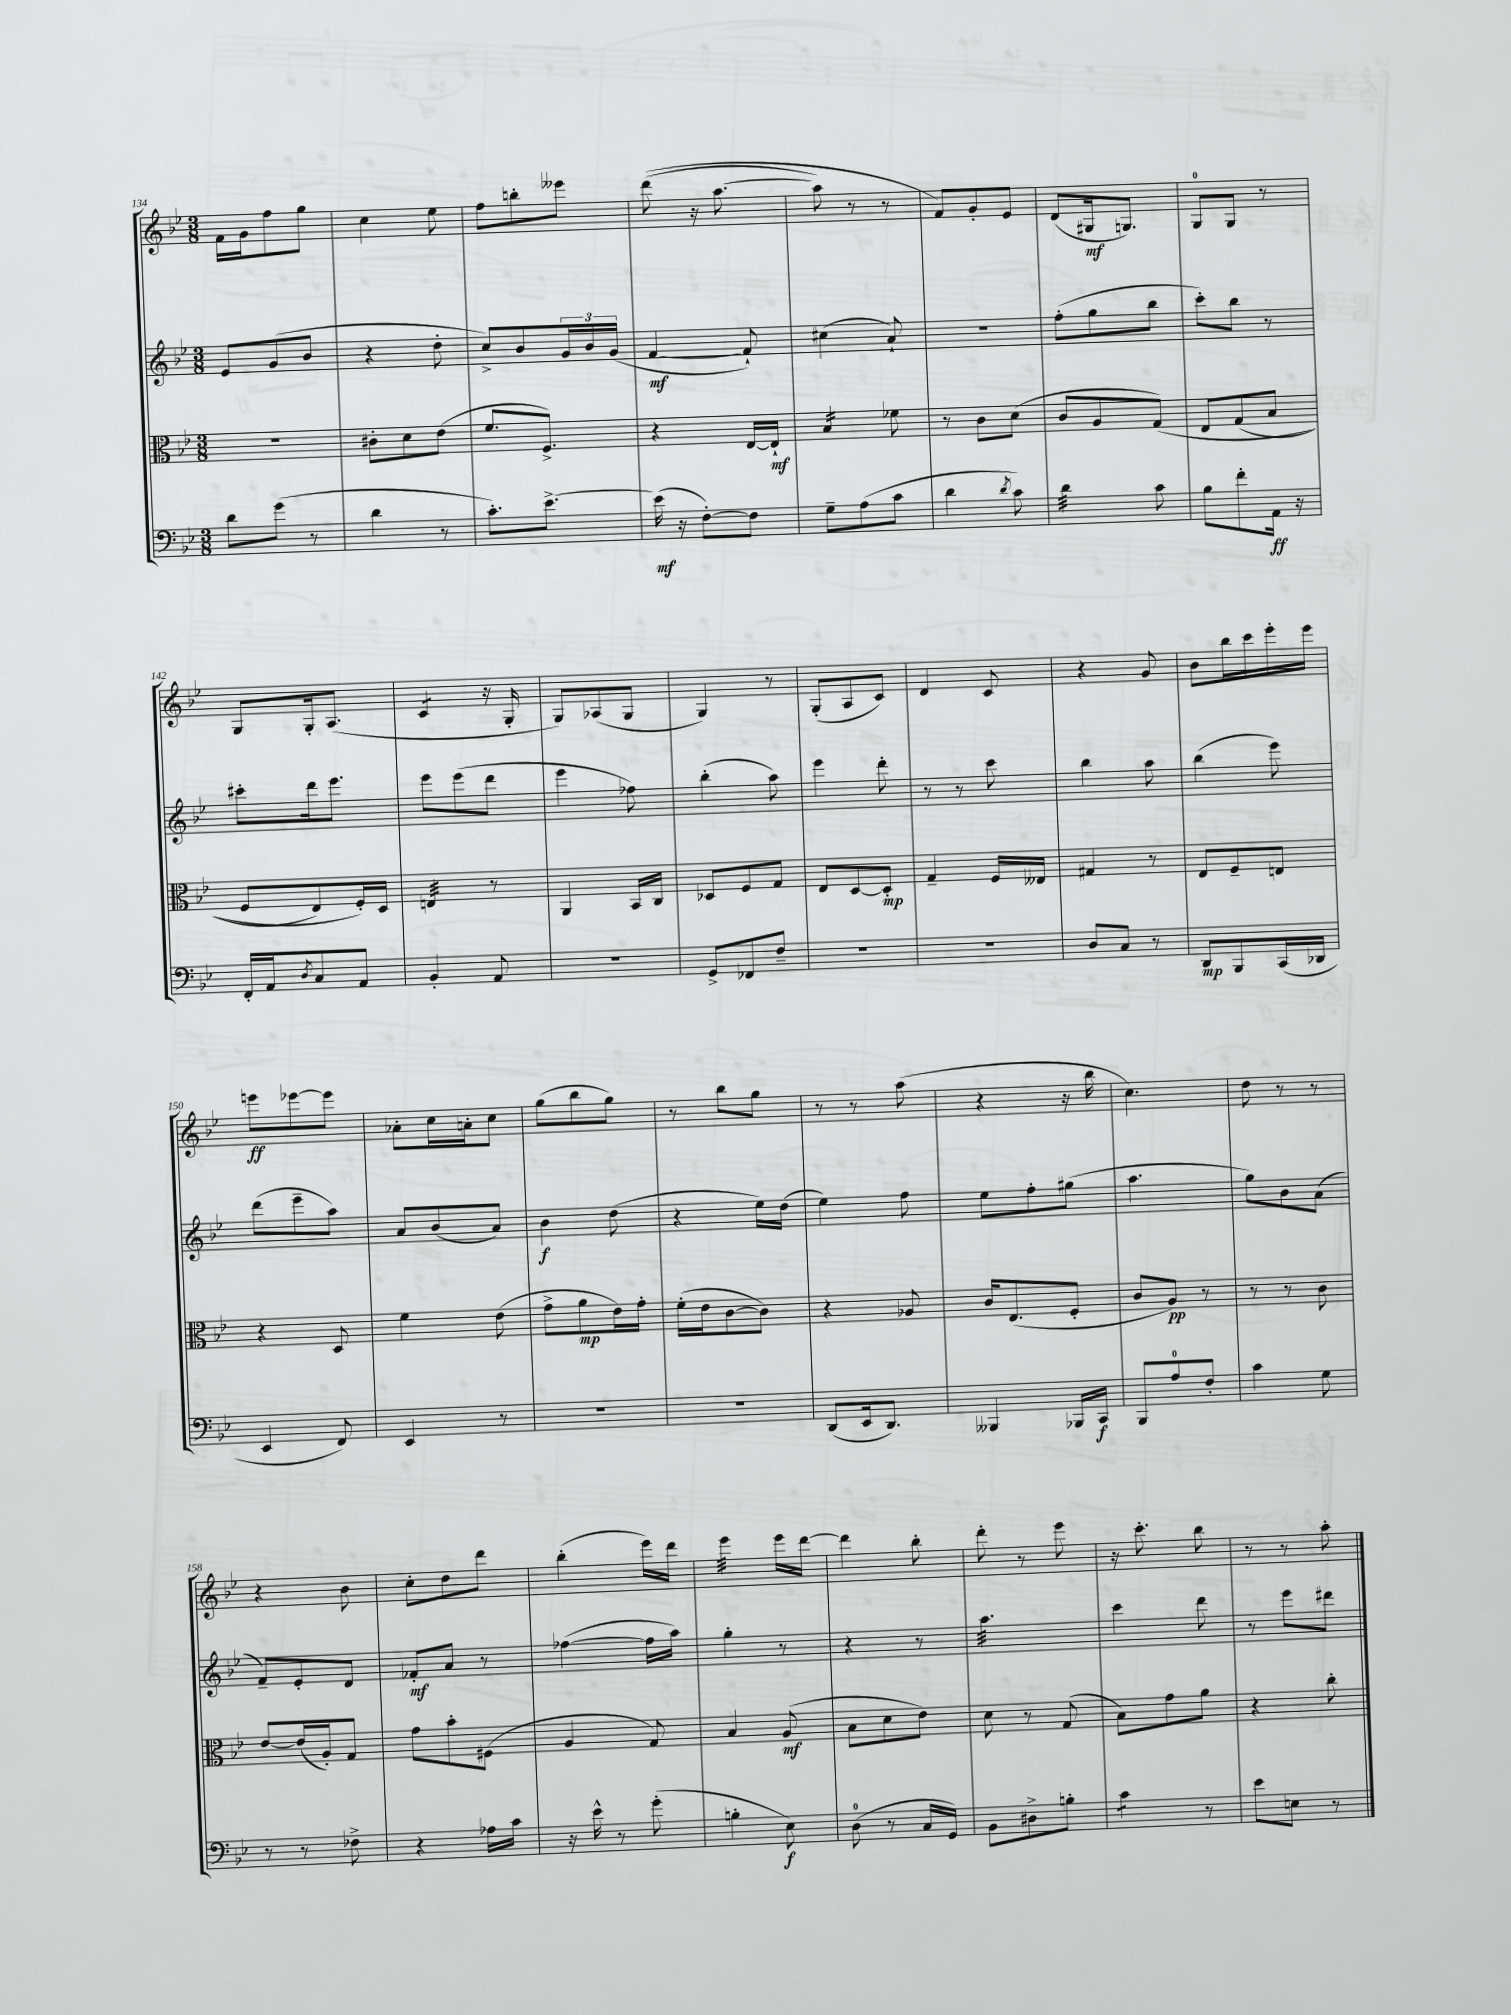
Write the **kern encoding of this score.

**kern	**dynam	**kern	**dynam	**kern	**dynam	**kern	**dynam
*part4	*part4	*part3	*part3	*part2	*part2	*part1	*part1
*staff4	*staff4	*staff3	*staff3	*staff2	*staff2	*staff1	*staff1
*clefF4	*	*clefC3	*	*clefG2	*	*clefG2	*
*k[b-e-]	*	*k[b-e-]	*	*k[b-e-]	*	*k[b-e-]	*
*M3/8	*	*M3/8	*	*M3/8	*	*M3/8	*
=134	=134	=134	=134	=134	=134	=134	=134
8d\L	.	4.r	.	8e-/L	.	16f\LL	.
.	.	.	.	.	.	16g\J	.
(8g\J	.	.	.	(8g/	.	8ff\	.
8r	.	.	.	8b-/J	.	8gg\J	.
=135	=135	=135	=135	=135	=135	=135	=135
4d\	.	8c#X'\L	.	4r	.	4cc\	.
.	.	8d\	.	.	.	.	.
8r	.	(8e-\J	.	8dd'\	.	8ee-\	.
=136	=136	=136	=136	=136	=136	=136	=136
8.c'\L)	.	8.f/L	.	8cc^/L)	.	8ff\L	.
.	.	.	.	8b-/	.	8bbn'\	.
[8.e-^\J	.	8.F^/J)	.	.	.	.	.
.	.	.	.	24g/L	.	8eee--X\J	.
.	.	.	.	24b-/	.	.	.
.	.	.	.	(24g/JJ	.	.	.
=137	=137	=137	=137	=137	=137	=137	=137
(16e-\]	mf	4r	.	[4f/	mf	((8ddd\	.
16r	.	.	.	.	.	.	.
[8F'\L)	.	.	.	.	.	16r	.
.	.	.	.	.	.	[8.aa\	.
8F\J]	.	[16E-/LL	.	8f`/])	.	.	.
.	.	16E-`/JJ]	mf	.	.	.	.
=138	=138	=138	=138	=138	=138	=138	=138
*	*	*tremolo	*	*	*	*	*
8G~\L	.	16B-/LL	.	(4cc#X\	.	8aa\])	.
.	.	16B-/	.	.	.	.	.
(8A\	.	16B-/	.	.	.	8r	.
.	.	16B-/JJ	.	.	.	.	.
*	*	*Xtremolo	*	*	*	*	*
8c\J	.	8f-X\	.	8a`/)	.	8r	.
=139	=139	=139	=139	=139	=139	=139	=139
4d\	.	8r	.	4.r	.	8f/L)	.
.	.	8c\L	.	.	.	8g'/	.
8qd/	.	.	.	.	.	.	.
8c\)	.	(8d\J	.	.	.	8e-/J	.
=140	=140	=140	=140	=140	=140	=140	=140
*tremolo	*	*	*	*	*	*	*
32d\LLL	.	8c/L	.	(8ff'\L	.	(8d/L	.
32d\	.	.	.	.	.	.	.
32d\	.	.	.	.	.	.	.
32d\	.	.	.	.	.	.	.
32d\	.	8A/	.	8gg\	.	16G#X/k	mf
32d\	.	.	.	.	.	.	.
32d\	.	.	.	.	.	8.Gn/J)	.
32d\JJJ	.	.	.	.	.	.	.
*Xtremolo	*	*	*	*	*	*	*
8c\	.	(8G/J)	.	8bb-\J	.	.	.
=141	=141	=141	=141	=141	=141	=141	=141
8B-\L	.	8E-/L	.	8ccc'\L)	.	8G/L	.
8f'\	.	(8G/	.	8bb-\J	.	8G/J	.
16AA\Jk	ff	8B-/J	.	8r	.	8r	.
16r	.	.	.	.	.	.	.
!!LO:LB:g=z
=142	=142	=142	=142	=142	=142	=142	=142
16FF'/LL	.	8F/L	.	8ccc#X'\L	.	8G/L	.
16AA/J	.	.	.	.	.	.	.
8qD/	.	.	.	.	.	.	.
8C/	.	8E-/)	.	16ddd\k	.	16G'/k	.
.	.	.	.	8.eee-\J	.	(8.A/J	.
8AA/J	.	16F'/L)	.	.	.	.	.
.	.	16D/JJ	.	.	.	.	.
=143	=143	=143	=143	=143	=143	=143	=143
*	*	*tremolo	*	*	*	*	*
*	*	*	*	*	*	*tremolo	*
4BB-'/	.	32En/LLL	.	8eee-\L	.	8c/L	.
.	.	32En/	.	.	.	.	.
.	.	32En/	.	.	.	.	.
.	.	32En/	.	.	.	.	.
.	.	32En/	.	(8eee-\	.	8c/J	.
*	*	*	*	*	*	*Xtremolo	*
.	.	32En/	.	.	.	.	.
.	.	32En/	.	.	.	.	.
.	.	32En/JJJ	.	.	.	.	.
*	*	*Xtremolo	*	*	*	*	*
8AA/	.	8r	.	8ddd\J	.	16r	.
.	.	.	.	.	.	16G'/	.
=144	=144	=144	=144	=144	=144	=144	=144
4.r	.	4AA/	.	4eee-\	.	8G/L)	.
.	.	.	.	.	.	(8A-X/	.
.	.	16BB-/LL	.	8ff-X\)	.	8G/J	.
.	.	16C/JJ	.	.	.	.	.
=145	=145	=145	=145	=145	=145	=145	=145
8GG^/L	.	8D-X/L	.	(4bb-'\	.	4G/)	.
8FF-X/	.	8F/	.	.	.	.	.
8F~/J	.	8G/J	.	8aa\)	.	8r	.
=146	=146	=146	=146	=146	=146	=146	=146
4.r	.	8E-/L	.	4eee-\	.	(8G'/L	.
.	.	[8D/	.	.	.	8A/	.
.	.	8D'/J]	mp	8ddd'\	.	8c/J)	.
=147	=147	=147	=147	=147	=147	=147	=147
4.r	.	4G~/	.	8r	.	4d/	.
.	.	.	.	8r	.	.	.
.	.	16F/LL	.	8ccc\	.	8c/	.
.	.	16E--X/JJ	.	.	.	.	.
=148	=148	=148	=148	=148	=148	=148	=148
8D/L	.	4G#X/	.	4bb-\	.	4r	.
8C/J	.	.	.	.	.	.	.
8r	.	8r	.	8aa\	.	8g/	.
=149	=149	=149	=149	=149	=149	=149	=149
8DD/L	mp	8E-/L	.	(4bb-\	.	8b-\L	.
8BBB-/	.	8F~/	.	.	.	16bb-\L	.
.	.	.	.	.	.	16ccc\	.
(16CC/L	.	8En/J	.	8eee-\)	.	16eee-'\	.
16DD-X/JJ	.	.	.	.	.	16eee-\JJ	.
!!LO:LB:g=z
=150	=150	=150	=150	=150	=150	=150	=150
4EE-/	.	4r	.	(8ddd\L	.	8eeen\L	ff
.	.	.	.	8eee-~\	.	[8eee-X\	.
8FF/)	.	8D/	.	8aa\J)	.	8eee-\J]	.
=151	=151	=151	=151	=151	=151	=151	=151
4EE-/	.	4f\	.	8a/L	.	8a-X'\L	.
.	.	.	.	(8b-/	.	16cc\L	.
.	.	.	.	.	.	16an'\J	.
8r	.	(8e-\	.	8a/J)	.	8cc\J	.
=152	=152	=152	=152	=152	=152	=152	=152
4.r	.	8g^\L	.	4b-\	f	(8gg\L	.
.	.	8a\	mp	.	.	8bb-\	.
.	.	16e-\L)	.	(8dd\	.	8gg\J)	.
.	.	16g'\JJ	.	.	.	.	.
=153	=153	=153	=153	=153	=153	=153	=153
4.r	.	(16f'\LL	.	4r	.	8r	.
.	.	16e-\J	.	.	.	.	.
.	.	[8c\	.	.	.	8bb-\L	.
.	.	8c\J])	.	16ee-\LL)	.	8gg\J	.
.	.	.	.	(16dd\JJ	.	.	.
=154	=154	=154	=154	=154	=154	=154	=154
(8DD/L	.	4r	.	4ee-\)	.	8r	.
16EE-/k	.	.	.	.	.	8r	.
8.DD/J)	.	.	.	.	.	.	.
.	.	8A-X/	.	8ff\	.	(8aa\	.
=155	=155	=155	=155	=155	=155	=155	=155
4BBB--X/	.	16c/KL	.	8ee-\L	.	4r	.
.	.	(8.E-/	.	.	.	.	.
.	.	.	.	8ff'\	.	.	.
16BBB-X/LL	.	8F'/J	.	(8gg#X\J	.	16r	.
16CC/JJ	f	.	.	.	.	16bb-\	.
=156	=156	=156	=156	=156	=156	=156	=156
8BBB-/L	.	8c/L	.	4.aa\	.	4.cc\)	.
8A/	.	8A/J)	pp	.	.	.	.
8F'/J	.	8r	.	.	.	.	.
=157	=157	=157	=157	=157	=157	=157	=157
4c\	.	8r	.	8gg\L)	.	8dd\	.
.	.	8r	.	8b-\	.	8r	.
8G\	.	8c\	.	(8a\J	.	8r	.
!!LO:LB:g=z
=158	=158	=158	=158	=158	=158	=158	=158
8r	.	[8e-/L	.	8f~/L)	.	4r	.
8r	.	(16e-/L]	.	8e-'/	.	.	.
.	.	16A'/J)	.	.	.	.	.
8F-X^\	.	8G/J	.	8d/J	.	8b-\	.
=159	=159	=159	=159	=159	=159	=159	=159
4r	.	8g\L	.	8f-X'/L	mf	8cc'\L	.
.	.	8b-'\	.	8a/J	.	8dd\	.
16A-X\LL	.	(8F#X\J	.	8r	.	8ddd\J	.
16c\JJ	.	.	.	.	.	.	.
=160	=160	=160	=160	=160	=160	=160	=160
16r	.	4A/	.	([4ff-X\	.	(4bb-'\	.
16e-^^\	.	.	.	.	.	.	.
8r	.	.	.	.	.	.	.
(8g'\	.	8G/)	.	16ff-\LL]	.	16eee-\LL)	.
.	.	.	.	16aa\JJ)	.	16ddd\JJ	.
=161	=161	=161	=161	=161	=161	=161	=161
*	*	*	*	*	*	*tremolo	*
4Bn'\	.	4B-/	.	4gg'\	.	32eee-\LLL	.
.	.	.	.	.	.	32eee-\	.
.	.	.	.	.	.	32eee-\	.
.	.	.	.	.	.	32eee-\	.
.	.	.	.	.	.	32eee-\	.
.	.	.	.	.	.	32eee-\	.
.	.	.	.	.	.	32eee-\	.
.	.	.	.	.	.	32eee-\JJJ	.
*	*	*	*	*	*	*Xtremolo	*
8E-\)	f	(8A/	mf	8r	.	16eee-\LL	.
.	.	.	.	.	.	[16ddd\JJ	.
=162	=162	=162	=162	=162	=162	=162	=162
(8D\	.	8B-\L	.	4r	.	4ddd\]	.
8r	.	8d\	.	.	.	.	.
16C/LL	.	8e-\J)	.	8r	.	8bb-'\	.
16GG/JJ)	.	.	.	.	.	.	.
=163	=163	=163	=163	=163	=163	=163	=163
*	*	*	*	*tremolo	*	*	*
8BB-\L	.	8d\	.	32aa\LLL	.	8ddd'\	.
.	.	.	.	32aa\	.	.	.
.	.	.	.	32aa\	.	.	.
.	.	.	.	32aa\	.	.	.
8D#X^\	.	8r	.	32aa\	.	8r	.
.	.	.	.	32aa\	.	.	.
.	.	.	.	32aa\	.	.	.
.	.	.	.	32aa\	.	.	.
8Bn'\J	.	(8G/	.	32aa\	.	8eee-\	.
.	.	.	.	32aa\	.	.	.
.	.	.	.	32aa\	.	.	.
.	.	.	.	32aa\JJJ	.	.	.
*	*	*	*	*Xtremolo	*	*	*
=164	=164	=164	=164	=164	=164	=164	=164
*tremolo	*	*	*	*	*	*	*
8c\L	.	8B-\L)	.	4ccc\	.	16r	.
.	.	.	.	.	.	8.ccc'\	.
8c\J	.	8g\	.	.	.	.	.
*Xtremolo	*	*	*	*	*	*	*
8r	.	8a\J	.	8ddd\	.	8bb-\	.
=165	=165	=165	=165	=165	=165	=165	=165
8e-\L	.	4r	.	8r	.	8r	.
8En\J	.	.	.	8eee-\L	.	8r	.
8r	.	8cc'\	.	8ddd#X\J	.	8aa'\	.
==	==	==	==	==	==	==	==
*-	*-	*-	*-	*-	*-	*-	*-
